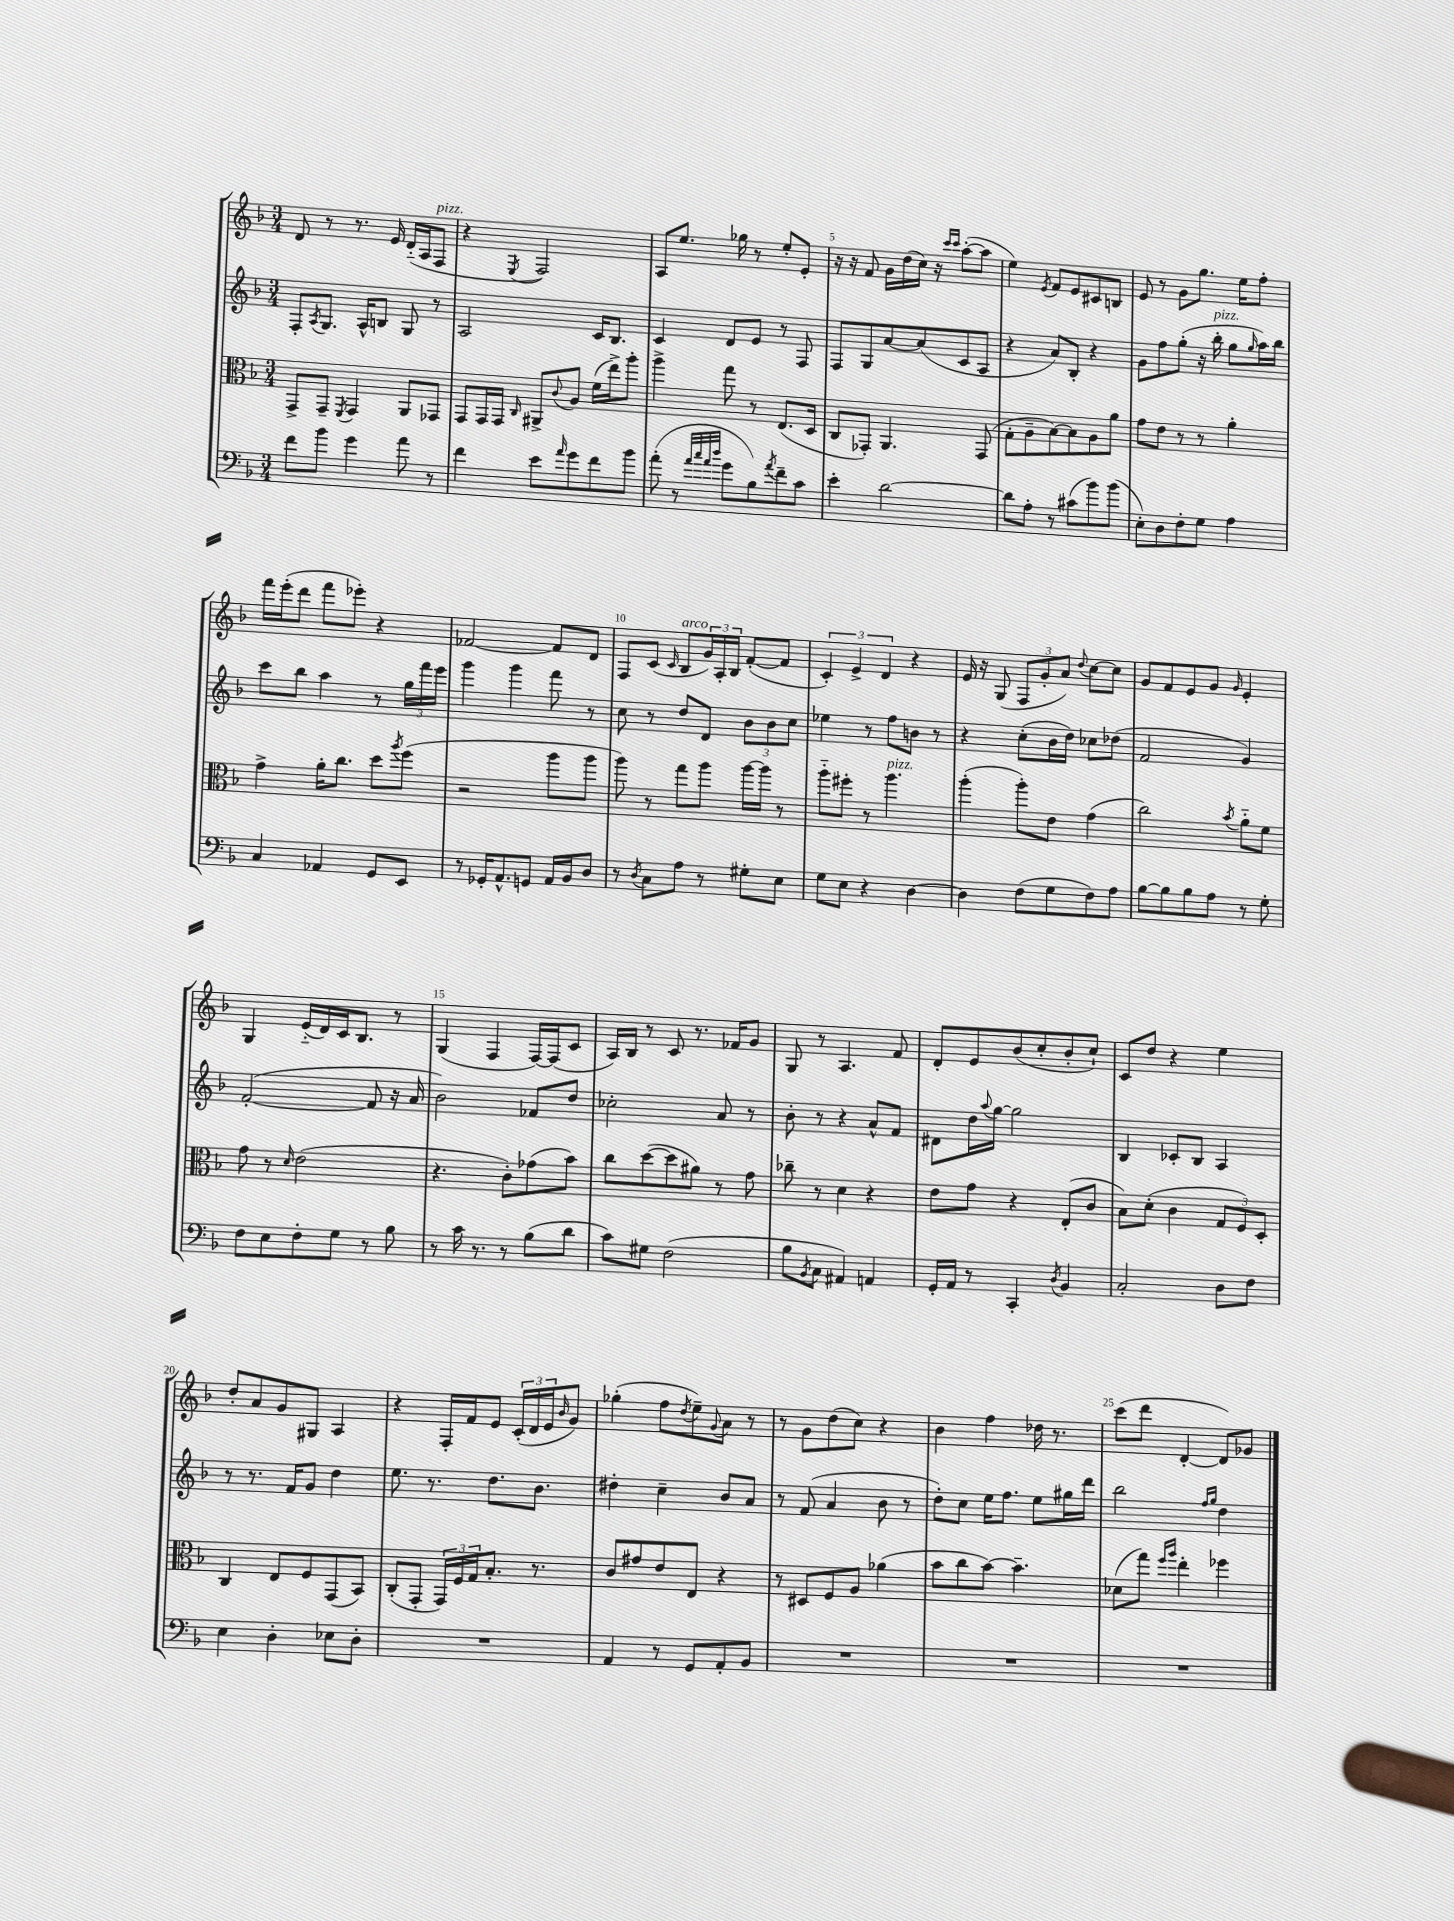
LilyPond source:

<<
\new StaffGroup <<
\new Staff = "s0" {
    \clef treble \key f \major \numericTimeSignature \time 3/4
    d'8 r8 r8. e'16 d'16-_( a16 f8^\markup { \italic "pizz." } |
    r4 \acciaccatura { e8 } f2) |
    a8 e''8. ges''16 r8 e''8-. e'8-. |
    r16 r16 f'8 g'16 d''16( c''16) r16 \grace { c'''16 c'''16 } a''8~-.( a''8 |
    e''4) \acciaccatura { e'8 } f'8 e'8 cis'8 b8 |
    e'8 r8 g'8 g''8. e''16 f''8-. |
    f'''16 e'''16-.( d'''8 f'''8 ees'''8-.) r4 |
    fes'2~ fes'8 d'8 |
    f8 c'8( \grace { c'16 } bes8^\markup { \italic "arco" } \tuplet 3/2 { g'16) a16-. bes16 } f'8~-.( f'8 |
    \tuplet 3/2 { c'4-.) e'4-> d'4 } r4 |
    e'16 r16 g8( \tuplet 3/2 { f8 g'8-. a'8) } \appoggiatura { d''8 } c''8~ c''8 |
    g'8 f'8 e'8 g'8 \grace { g'16 } e'4-. |
    g4 e'16-_( d'16) c'16 bes8. r8 |
    g4( f4 f16~) f16( c'8 |
    a16) bes16 r8 c'8 r8. fes'16 g'8 |
    g8 r8 a4. f'8 |
    d'8-. e'8 bes'8( c''8-. bes'8-. c''8-!) |
    c'8 d''8 r4 e''4 |
    d''8-. a'8 g'8 gis8 a4 |
    r4 f16-. f'16 e'8 \tuplet 3/2 { c'16-.( d'16 e'16 } \grace { bes'16 } g'8) |
    ges''4-.( f''8 \acciaccatura { d''8 } e''8--) \appoggiatura { g'8 } a'8 r8 |
    r8 g'8 d''8( c''8) r4 |
    bes'4 f''4 des''16 r8. |
    c'''8( d'''8 d'4~-. d'8) ges'8 \bar "|." |
}
\new Staff = "s1" {
    \clef treble \key f \major \numericTimeSignature \time 3/4
    f8-. \acciaccatura { a8 } g8. a16-^ b8 g8 r8 |
    a2 c'16 bes8. |
    c'4 d'8 e'8 r8 f8 |
    f8 g8 a'8~ a'8( c'8 a8 |
    r4 a'8) bes8-. r4 |
    g'8 f''8 g''8-.( r16 bes''16-.^\markup { \italic "pizz." } g''8 \grace { g''16 } a''16) bes''16 |
    c'''8 bes''8 a''4 r8 \tuplet 3/2 { g''16 f'''16 e'''16 } |
    g'''4 g'''4 f'''8 r8 |
    c''8 r8 d''8 d'8 \tuplet 3/2 { bes'8 bes'8 c''8 } |
    ees''4 r8 f''8 b'8 r8 |
    r4 c''8-.( bes'16 d''16) ces''8 des''8( |
    f'2 g'4) |
    f'2~-.( f'8 r16 a'16 |
    bes'2) fes'8 d''8 |
    ces''2-. a'8 r8 |
    bes'8-. r8 r4 a'8-^ f'8 |
    dis'8 d''16 \appoggiatura { a''8 } g''16~ g''2 |
    bes4 ces'8-. bes8 a4 |
    r8 r8. f'16 g'8 d''4 |
    e''8. r8. d''8. bes'8. |
    dis''4-. c''4-- bes'8 a'8 |
    r8 f'8( a'4 bes'8 r8 |
    d''8-.) c''8 e''16 f''8. e''8 gis''16 d'''16 |
    bes''2 \grace { f''16 g''16 } d''4 \bar "|." |
}
\new Staff = "s2" {
    \clef alto \key f \major \numericTimeSignature \time 3/4
    g,8-> g,8-- \acciaccatura { f,8 } g,4 a,8 ges,8 |
    g,8 g,16 g,16 \grace { c16 } ais,8-> \appoggiatura { c'8 } a8 f'16( e''16->) a''8-. |
    a''4-> g''8 r8 e8.( d16 |
    c8 ges,8-.) a,4. ges,8( |
    g8-. a8-- bes8~) bes8 a8 a'8 |
    g'8 e'8 r8 r8 a'4-. |
    g'4-> a'16-. c''8. d''8 \acciaccatura { a''8 } f''8( |
    r2 a''8 a''8 |
    a''8) r8 g''8 a''8 a''16~ a''16 r8 |
    a''8-_ fis''8-. r8 a''4.^\markup { \italic "pizz." } |
    a''4-.( a''8-.) e'8 g'4( |
    c''2) \acciaccatura { bes'8 } a'8-_ f'8 |
    g'8 r8 \grace { d'16 } e'2( |
    r4. c'8-.) ges'8( bes'8) |
    c''8 d''8~( d''8 ais'8) r8 g'8 |
    ces''8-- r8 d'4 r4 |
    e'8 g'8 r4 e8-.( c'8 |
    bes8) d'8-.( c'4 \tuplet 3/2 { g8 f8) d8-. } |
    c4 e8 f8 g,8( bes,8) |
    c8-.( g,8-. \tuplet 3/2 { g,16) f16 g16 } bes8.-. r8. |
    c'8 gis'8 e'8 e8 r4 |
    r8 dis8 f8 a8 aes'4( |
    bes'8 c''8 bes'8~) bes'4.-- |
    des'8( g''8) \grace { f''16 a''16 } e''4-. fes''4 \bar "|." |
}
\new Staff = "s3" {
    \clef bass \key f \major \numericTimeSignature \time 3/4
    f'8 bes'8 g'4 a'8 r8 |
    f'4 e'8 \grace { a'16 } g'8 f'8 bes'8 |
    a'8-.( r8 \grace { a'32 c''32 a'32 d''32 } g'8 bes8) \acciaccatura { a'8 } f'8-- c'8 |
    e'4-. d'2~ |
    d'8 a8-. r8 cis'8( bes'8) bes'8( |
    e8-.) d8 f8-. g8 a4 |
    c4 aes,4 g,8 e,8 |
    r8 ges,16-. a,8.-^ g,8 a,16 bes,16 d8 |
    r8 \acciaccatura { d8 } c8 a8 r8 gis8-. e8 |
    g8 e8 r4 d4~ |
    d4 f8( g8 f8) a8 |
    bes8~ bes8 bes8 a8 r8 g8-. |
    f8 e8 f8-. g8 r8 bes8 |
    r8 c'16 r8. r8 bes8( d'8 |
    c'8) gis8 f2( |
    bes8 \acciaccatura { bes,8 } c8 ais,4) a,4 |
    g,16-. a,16 r8 c,4-. \acciaccatura { d8 } bes,4 |
    c2-. d8 f8 |
    e4 d4-. ees8 d8-. |
    R2. |
    a,4 r8 g,8 a,8-. bes,8 |
    R2. |
    R2. |
    R2. \bar "|." |
}
>>
>>
\layout { \context { \Score currentBarNumber = #2 \override BarNumber.break-visibility = ##(#f #t #t) barNumberVisibility = #(every-nth-bar-number-visible 5) } }
